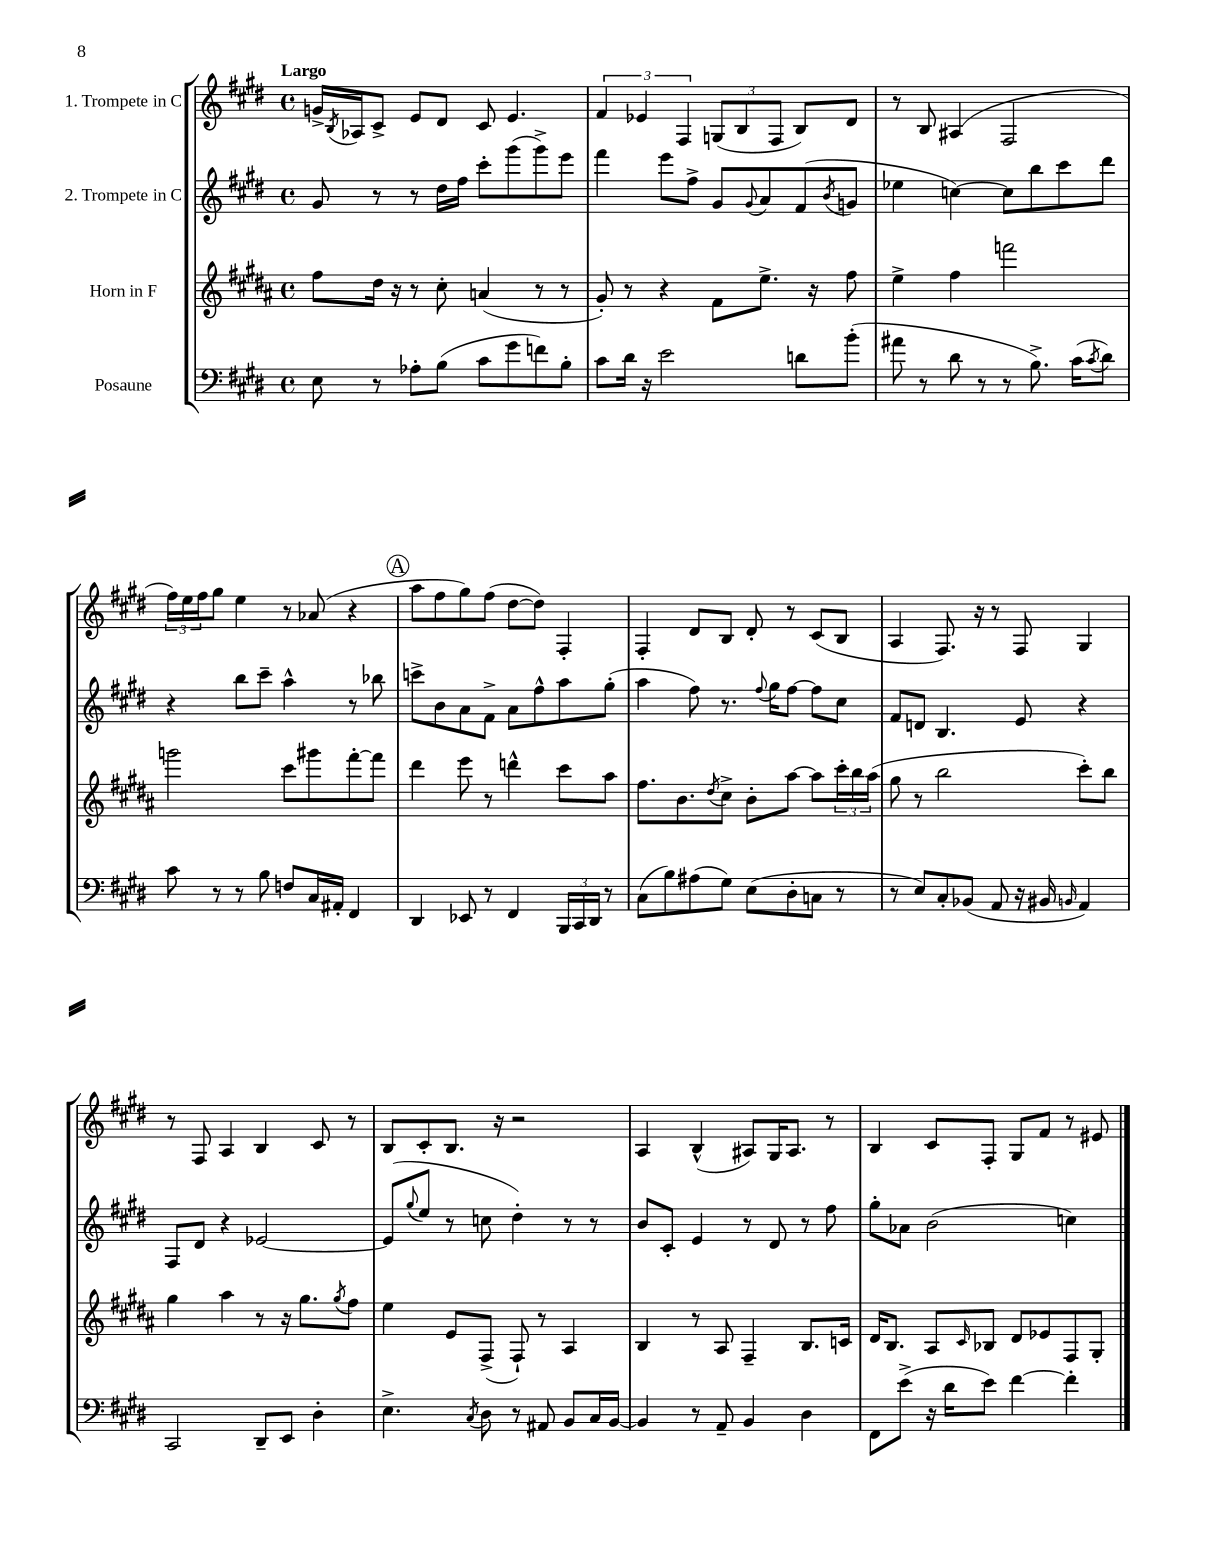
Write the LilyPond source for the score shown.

<<
\new StaffGroup <<
\new Staff = "s0" \with { instrumentName = "1. Trompete in C" } {
    \clef treble \key e \major \defaultTimeSignature \time 4/4 \tempo "Largo"
    g'16-> \acciaccatura { b8 } aes16 cis'8-> e'8 dis'8 cis'8 e'4. |
    \tuplet 3/2 { fis'4 ees'4 fis4 } \tuplet 3/2 { g8( b8 fis8 } b8) dis'8 |
    r8 b8 ais4( fis2 |
    \tuplet 3/2 { fis''16) e''16 fis''16 } gis''8 e''4 r8 aes'8( r4 |
    \mark \markup { \circle "A" } a''8 fis''8 gis''8) fis''8( dis''8~ dis''8) fis4-. |
    fis4-. dis'8 b8 dis'8-. r8 cis'8( b8 |
    a4 fis8.) r16 r8 fis8 gis4 |
    r8 fis8 a4 b4 cis'8 r8 |
    b8 cis'8-. b8. r16 r2 |
    a4 b4-^( ais8) gis16 ais8. r8 |
    b4 cis'8 fis8-. gis8 fis'8 r8 eis'8 \bar "|." |
}
\new Staff = "s1" \with { instrumentName = "2. Trompete in C" } {
    \clef treble \key e \major \defaultTimeSignature \time 4/4
    gis'8 r8 r8 dis''16 fis''16 cis'''8-. gis'''8( gis'''8->) e'''8 |
    fis'''4 e'''8 fis''8-> gis'8 \appoggiatura { gis'8 } a'8 fis'8( \acciaccatura { b'8 } g'8 |
    ees''4 c''4~) c''8 b''8 cis'''8 dis'''8 |
    r4 b''8 cis'''8-- a''4-^ r8 bes''8 |
    \mark \markup { \circle "A" } c'''8-> b'8 a'8 fis'8-> a'8 fis''8-^ a''8 gis''8-.( |
    a''4 fis''8) r8. \appoggiatura { fis''8 } gis''16 fis''8~ fis''8 cis''8 |
    fis'8 d'8 b4. e'8 r4 |
    fis8 dis'8 r4 ees'2~ |
    ees'8( \appoggiatura { gis''8 } e''8 r8 c''8 dis''4-.) r8 r8 |
    b'8 cis'8-. e'4 r8 dis'8 r8 fis''8 |
    gis''8-. aes'8 b'2( c''4) \bar "|." |
}
\new Staff = "s2" \with { instrumentName = "Horn in F" } {
    \clef treble \key b \major \defaultTimeSignature \time 4/4
    fis''8 dis''16 r16 r8 cis''8-. a'4( r8 r8 |
    gis'8-.) r8 r4 fis'8 e''8.-> r16 fis''8 |
    e''4-> fis''4 f'''2 |
    g'''2 cis'''8 gis'''8 fis'''8~-. fis'''8 |
    \mark \markup { \circle "A" } dis'''4 e'''8 r8 d'''4-^ cis'''8 ais''8 |
    fis''8. b'8. \acciaccatura { dis''8 } cis''8-> b'8-. ais''8~ ais''8 \tuplet 3/2 { cis'''16-. b''16 ais''16( } |
    gis''8 r8 b''2 cis'''8-.) b''8 |
    gis''4 ais''4 r8 r16 gis''8. \acciaccatura { gis''8 } fis''8 |
    e''4 e'8 fis8->( fis8-!) r8 ais4 |
    b4 r8 ais8 fis4-- b8. c'16 |
    dis'16 b8. ais8 \grace { cis'16 } bes8 dis'8 ees'8 fis8 gis8-. \bar "|." |
}
\new Staff = "s3" \with { instrumentName = "Posaune" } {
    \clef bass \key e \major \defaultTimeSignature \time 4/4
    e8 r8 aes8-. b8( cis'8 gis'8 f'8) b8-. |
    cis'8 dis'16 r16 e'2 d'8 b'8-.( |
    ais'8 r8 dis'8 r8 r8 b8.->) cis'16( \acciaccatura { cis'8 } dis'8) |
    cis'8 r8 r8 b8 f8 cis16 ais,16-. fis,4 |
    \mark \markup { \circle "A" } dis,4 ees,8 r8 fis,4 \tuplet 3/2 { b,,16 cis,16 dis,16 } r8 |
    cis8( b8) ais8( gis8) e8( dis8-. c8 r8 |
    r8 e8) cis8-. bes,8( a,8 r16 bis,16 \grace { b,16 } a,4) |
    cis,2 dis,8-- e,8 dis4-. |
    e4.-> \acciaccatura { cis8 } dis8 r8 ais,8 b,8 cis16 b,16~ |
    b,4 r8 a,8-- b,4 dis4 |
    fis,8 e'8->( r16 dis'16 e'8) fis'4~ fis'4-. \bar "|." |
}
>>
>>
\layout { \context { \Score \remove "Bar_number_engraver" } }
